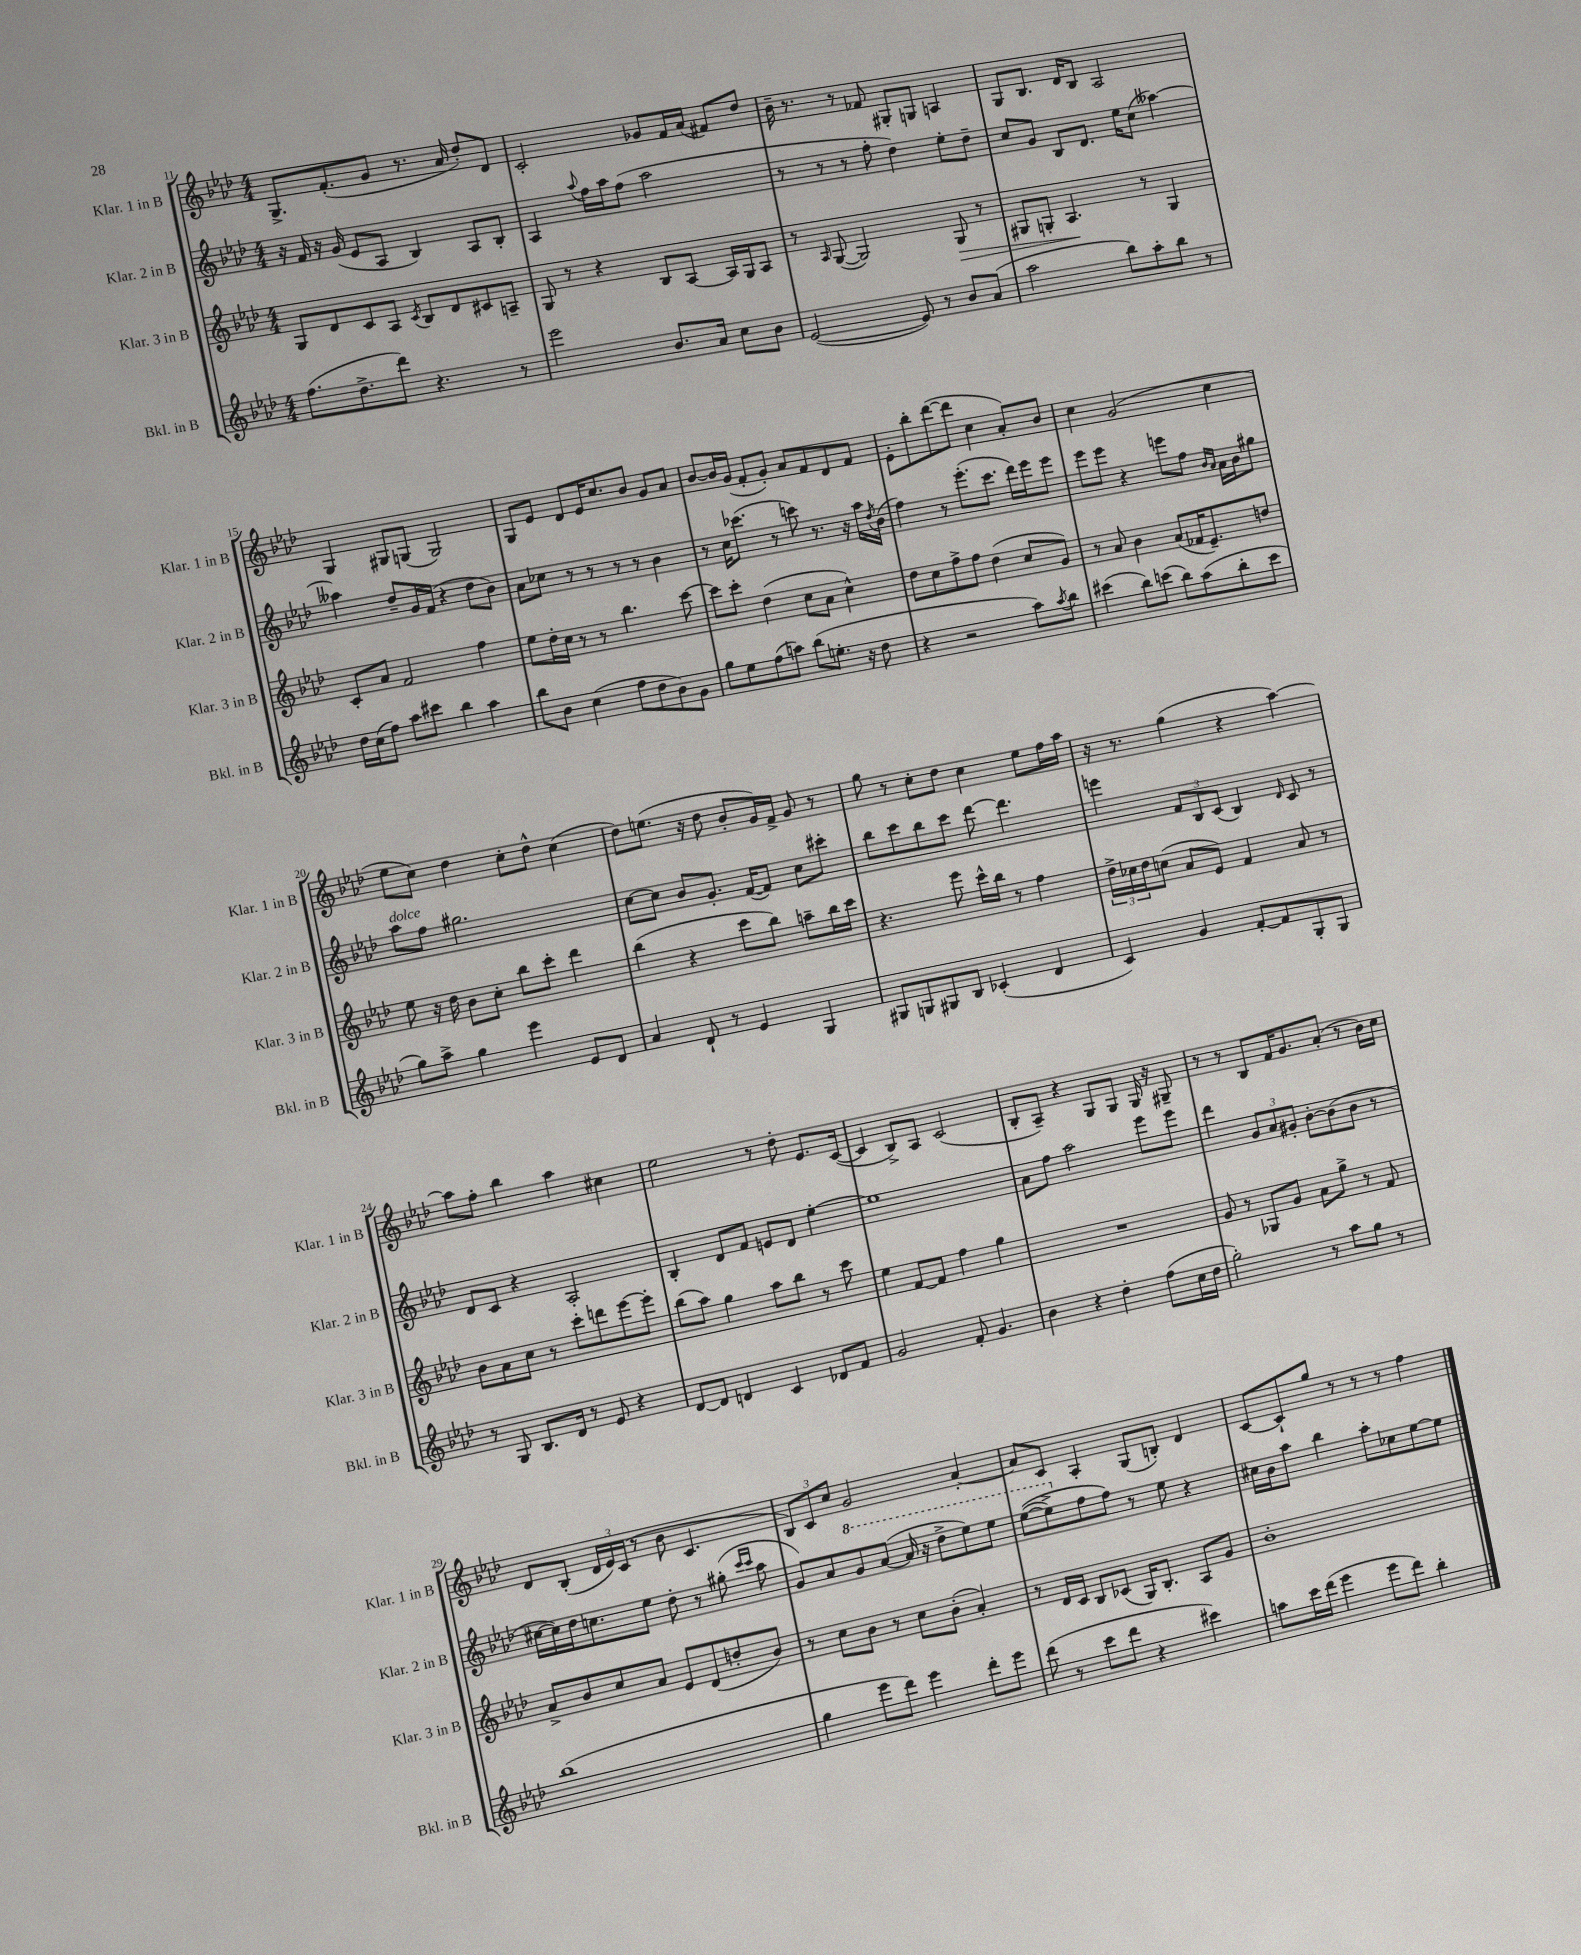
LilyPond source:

<<
\new StaffGroup <<
\new Staff = "s0" \with { instrumentName = "Klar. 1 in B" shortInstrumentName = "Klar. 1 in B" } {
    \clef treble \key aes \major \numericTimeSignature \time 4/4
    g8.-> f'8.-.( g'8 r8. aes'16 des''8-.) des'8 |
    c'2-. ges'8 f'16 aes'16( fis'8) des''8 |
    bes'16-- r8. r8 fes'8 gis8-. g8 a4 |
    g8 bes8. des'16 bes8 aes2 |
    g4 gis8 g8( g2) |
    g8 ees'8 des'8 ees'16 c''8. bes'8 g'8 aes'8 |
    bes'8~ bes'16 g'16( f'8-. g'8-.) aes'8 f'8 des'8 f'8 |
    ees'8-. bes''8-. des'''8~( des'''8 c''4 aes'8-.) bes'8 |
    c''4 g'2( c''4 |
    ees''8 c''8) des''4 c''8-. des''8-^ c''4( |
    des''8) e''8.( r16 des''8 bes'8-. g'16) f'16-> g'8 r8 |
    g''8 r8 c''8-. des''8 c''4 ees''8 f''16 aes''16 |
    r16 r8. g''4( r4 aes''4~) |
    aes''8 f''8-. bes''4 aes''4 cis''4 |
    ees''2 r8 des''8-. ees'8. c'16~( |
    c'4 bes8->) aes8 c'2( |
    bes8-. aes8--) r4 g8 g8 g16 r16 gis8-- |
    r8 r8 bes8 f'16 g'8. aes'8-.( r8 bes'16) c''16 |
    des'8 bes8-.( \tuplet 3/2 { des'16 ees'16) c'16( } r8 bes'8 c'4. |
    \tuplet 3/2 { bes8) c'8 c''8 } g'2 aes'4~-. |
    aes'8 c'8 aes4-. g8( b8-.) des'4 |
    c'8~ c'8-! g''8 r8 r8 r8 f''4 \bar "|." |
}
\new Staff = "s1" \with { instrumentName = "Klar. 2 in B" shortInstrumentName = "Klar. 2 in B" } {
    \clef treble \key aes \major \numericTimeSignature \time 4/4
    r16 f'16 r16 g'16( ees'8 aes8 bes4) aes8 bes8-. |
    aes4 \appoggiatura { aes''8 } f''16 aes''16 f''8( aes''2 |
    r8 r8 r8 f''8-. des''4) ees''8-. des''8-- |
    c''8 g'8 bes8 des'8. ees''16 c''8( aeses''4~) |
    aeses''4 des''8-- g'16 f'16( r4 des''8 bes'8) |
    aes'8 ces''8 r8 r8 r8 r8 bes'4 |
    r8 c''16 ces'''8.( r8 c'''8) r8. r16 aes''16 \acciaccatura { des''8 } bes'16( |
    f''4) r8 ees'''8.-.( c'''8. des'''16) ees'''16 ees'''8 |
    ees'''8 ees'''8 r4 e'''8 f''8 \grace { bes'16 aes'16 } aes'16 bes'16 gis''8 |
    aes''8^\markup { \italic "dolce" } f''8 gis''2. |
    c''8~ c''8 bes'8 g'8.-. f'16~( f'8) c''8 cis'''8-. |
    bes''8 c'''8 bes''8 c'''8 des'''8~ des'''4. |
    e'''4 \tuplet 3/2 { f'8 bes8 c'8( } bes4) \grace { des'16 } c'8 r8 |
    des'8 c'8 r4 aes2-. |
    bes4-. des'8 f'8 e'8 des'8 ees''4~-. |
    ees''1 |
    aes'8 f''8 aes''2 ees'''8 ees'''8 |
    des'''4 \tuplet 3/2 { g'8 aes'8 gis'8-. } bes'8~-. bes'8( bes'8 r8 |
    cis''16~ cis''16) des''16 c''8. ees''8 des''8-. r8 gis''8-.( \grace { c'''16 c'''16 } aes''8 |
    g'8) aes'8 \ottava #1 g''8 aes''8~( aes''16 r16 des'''8-> ees'''8) ees'''8 |
    ees'''8~(\( ees'''8->) \ottava #0 f''8 f''8\) r8 ees''8 r4 |
    cis''16 bes'16 aes''8 bes''4 aes''8-. ces''8 ees''8~ ees''8 \bar "|." |
}
\new Staff = "s2" \with { instrumentName = "Klar. 3 in B" shortInstrumentName = "Klar. 3 in B" } {
    \clef treble \key aes \major \numericTimeSignature \time 4/4
    g8 des'8 c'8 aes8 \acciaccatura { c'8 } bes8 des'8 cis'8 a8-- |
    g8 r8 r4 bes8 aes8~ aes16 g16 aes8 |
    r8 \grace { aes16 } g8~( g2) g8\> r8 |
    gis8 g8-. aes4.\! r8 g4 |
    c'8-. aes'8 f'2 f''4 |
    ees''8 des''16-. c''16 r8 r8 bes''4. c'''8~ |
    c'''8 c'''8-. des''4( c''8 aes'8 c''4-^) |
    des''8 c''8 f''8-> f''8 des''4( c''8 g'8) |
    r8 aes'8 bes'4 aes'8( fes'16 ees'8.--) d''8 |
    ees''8 r16 des''16 bes'8 c''8-. bes''8 c'''8-. des'''4 |
    bes''4( r4 c'''8 bes''8) a''8-- bes''16 c'''16 |
    r4. ees'''8 c'''16-^ bes''16 r8 f''4 |
    \tuplet 3/2 { des''16-> ces''16 des''16 } c''8( aes'8 ees'8) f'4 aes'8 r8 |
    bes'8 aes'8 c''8 r8 c'''8-. d'''8 ees'''8~ ees'''8-. |
    bes''8( aes''8) g''4 aes''8 bes''8 r8 c'''8 |
    ees''4 f'8~ f'8 f''4 g''4 |
    R1 |
    g'8 r8 ges8 g'8 aes'8 g''8-> r8 f'8 |
    aes'8-> bes'8 c''8 aes'8 ees'8 des'8( d''8-. bes'8) |
    r8 c''8 bes'8 r8 c''8 bes'8-.( aes'4-.) |
    r8 des'16 c'16 bes8 ces'8( g16) bes8.-. aes8 g'8 |
    bes'1-. \bar "|." |
}
\new Staff = "s3" \with { instrumentName = "Bkl. in B" shortInstrumentName = "Bkl. in B" } {
    \clef treble \key aes \major \numericTimeSignature \time 4/4
    f''8.( des''8.-> des'''8) r4. r8 |
    ees'''2 bes'8. aes'16 c''8 bes'8 |
    ees'2~( ees'8) r8 bes'8 aes'8( |
    aes''2 bes''8) aes''8-. bes''8 r8 |
    des''16 c''16( f''8) aes''8 cis'''8 bes''4 aes''4 |
    bes''8 bes'8 c''4( f''8 des''8 bes'8) g'8 |
    g''8 ees''8 f''8( a''8) bes''8( e''8.-. r16 des''8 |
    r4 r2 aes''8) \acciaccatura { aes''8 } bes''8 |
    cis'''4( bes''8) c'''8( bes''8) aes''8( bes''8-. c'''8 |
    g''8) aes''8-> g''4 ees'''4 ees'8 des'8 |
    aes'4 des'8-! r8 ees'4 g4 |
    gis8 g8 gis8 bes8 ces'4-.( des'4 |
    c'4) g'4 f'8~-. f'8 g8-. g8 |
    r8 g8 bes8. des'16 r8 ees'8 r4 |
    des'8~ des'8 d'4 c'4 des'8 f'8 |
    g'2 f'8-. g'4. |
    bes'4 r4 des''4-. f''8( c''16 des''16 |
    g''2-.) r8 aes''8 g''8 r8 |
    bes''1( |
    g''4 ees'''8 des'''8) ees'''4 des'''8-. ees'''8 |
    des'''8( r8 c'''8 des'''8 r4 cis'''4) |
    a''8 c'''16 des'''16( ees'''4 ees'''8 des'''8) bes''4-. \bar "|." |
}
>>
>>
\layout { \context { \Score currentBarNumber = #11 } }
